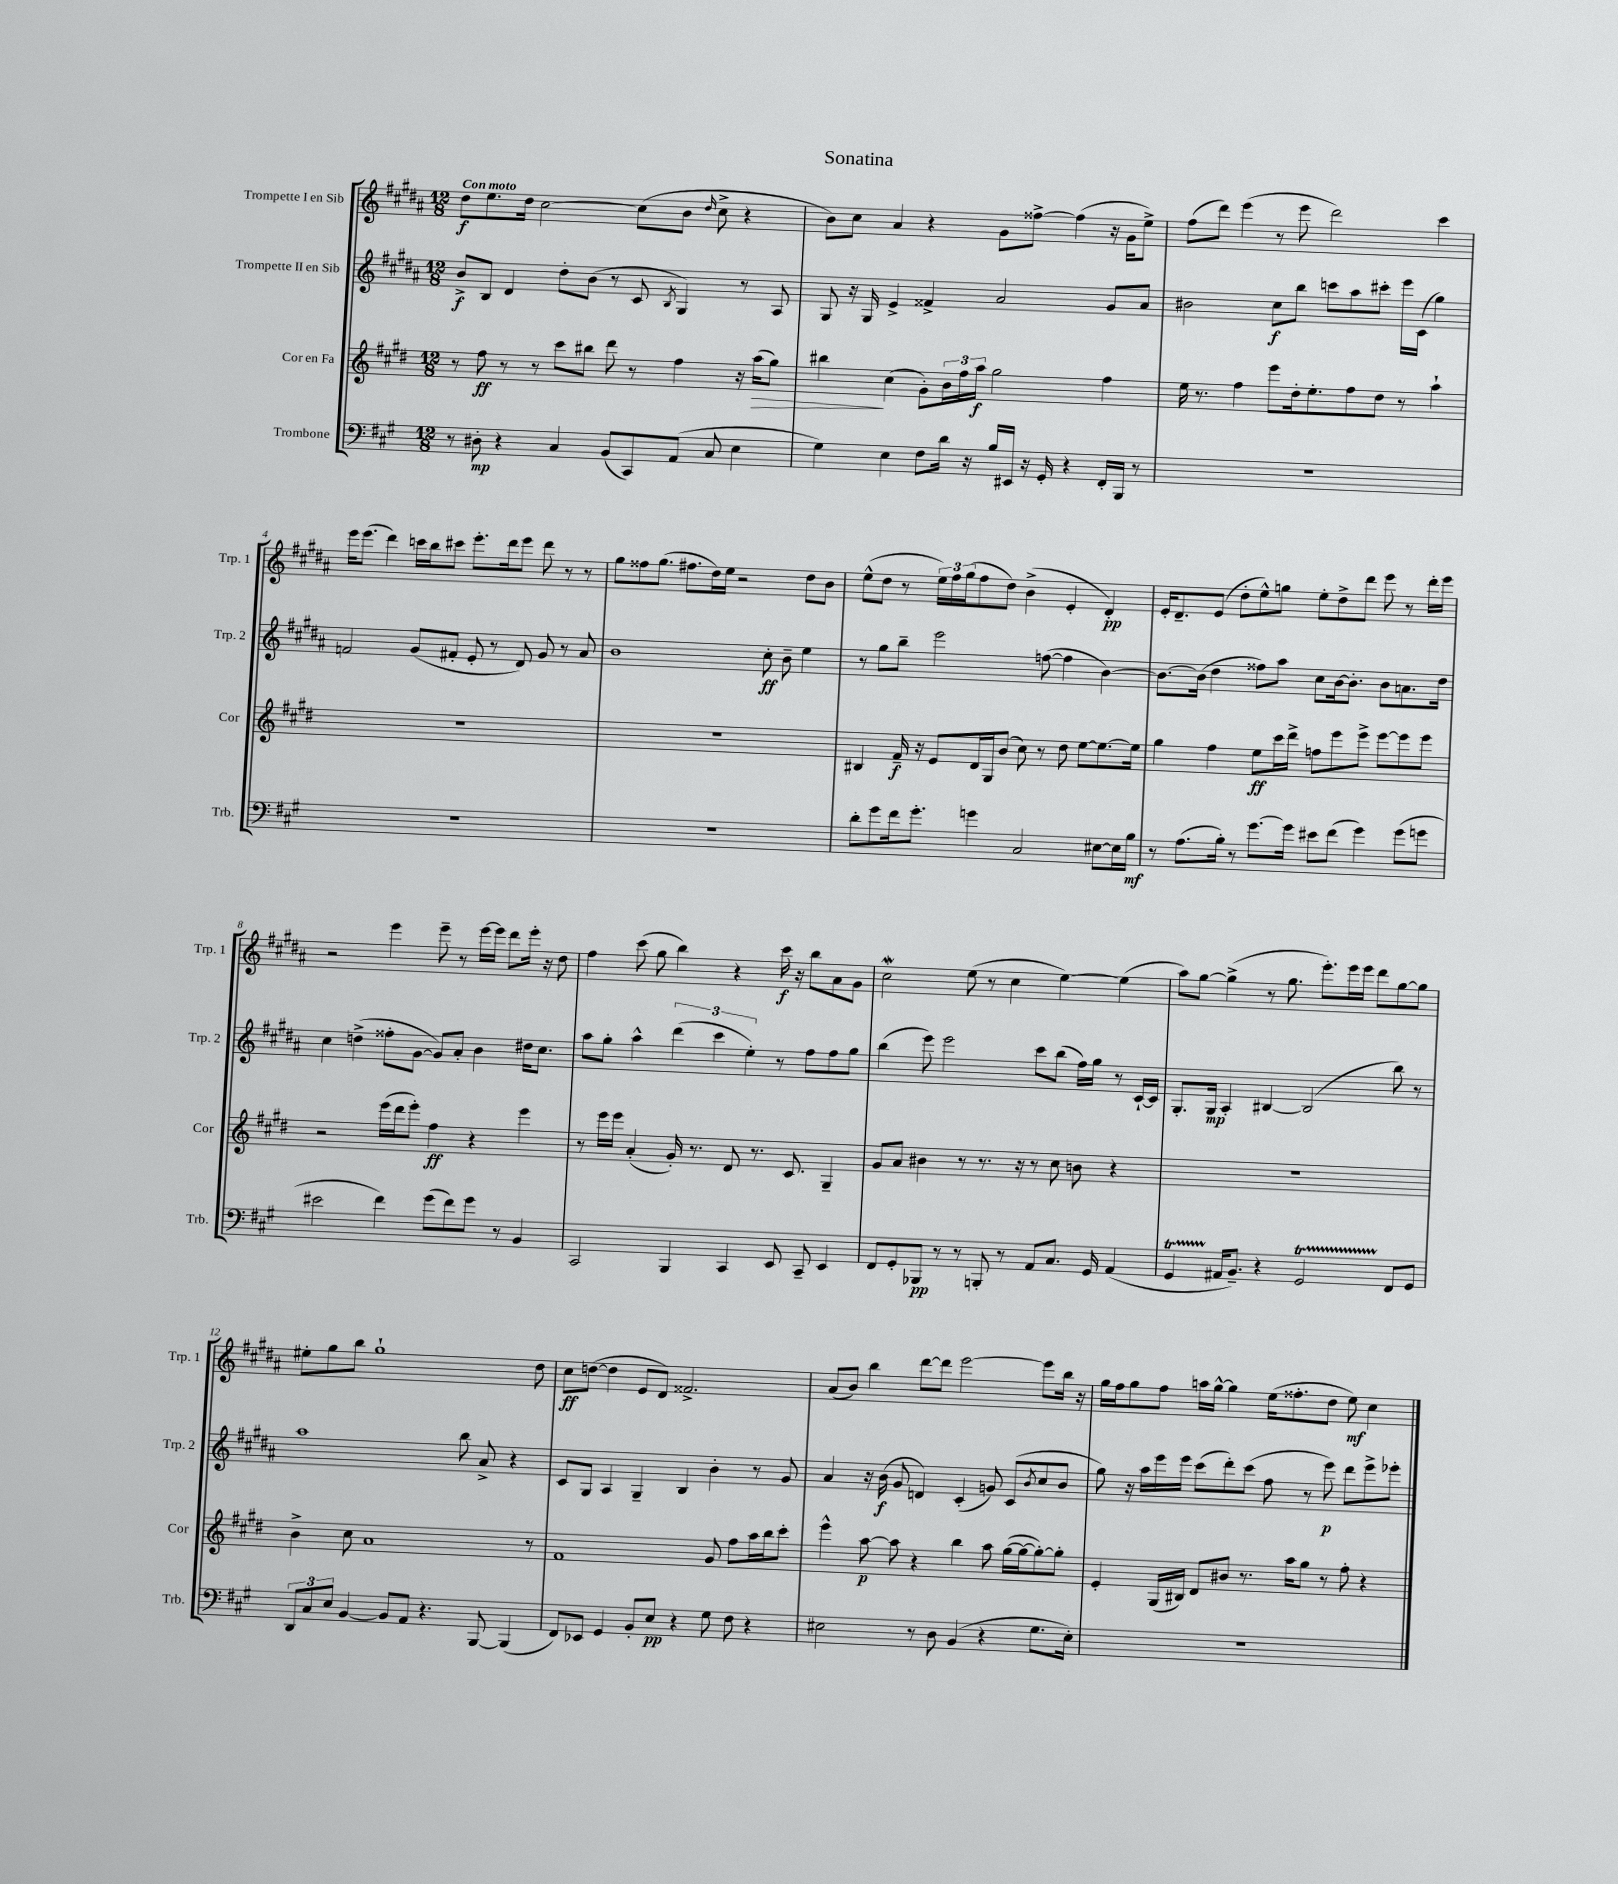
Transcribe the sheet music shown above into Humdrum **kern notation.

**kern	**kern	**kern	**kern
*staff4	*staff3	*staff2	*staff1
*clefF4	*clefG2	*clefG2	*clefG2
*k[f#c#g#]	*k[f#c#g#d#]	*k[f#c#g#d#a#]	*k[f#c#g#d#a#]
*M12/8	*M12/8	*M12/8	*M12/8
8r	8r	8b^	8dd#
8D#'	8ff#	8B	8.ee
4r	8r	4d#	.
.	.	.	16dd#
.	8r	.	[2cc#
4C#	8ccc#	8dd#'	.
.	8bb#	(8b	.
(8BB	8ddd#	8r	.
8CC#)	8r	8c#	(8cc#]
.	.	8qB	.
(8AA	4ff#	4G#)	8b
.	.	.	16qqdd#
8C#	.	.	8cc#^
4E	16r	8r	4r
.	(16aa	.	.
.	8gg#)	8A#	.
=	=	=	=
4G#)	4bb#	8G#	8b)
.	.	16r	8cc#
.	.	16G#	.
4E	(4cc#	4e^	4a#
8F#	8g#')	4f##^	4r
16d	24b	.	.
.	24ff#	.	.
16r	.	.	.
.	24aa	.	.
16B	2gg#	2a#	8g#
16EE#	.	.	.
16r	.	.	[8ff##^
16GG#'	.	.	.
4r	.	.	(4ff##]
16FF#'	4ff#	8g#	16r
16BBB	.	.	16g#
8r	.	8a#	8ee^)
=	=	=	=
1.r	16ee	2b#	(8ff#
.	8.r	.	.
.	.	.	8ddd#)
.	4ff#	.	(4eee
.	8eee	8cc#	8r
.	16dd#'	8bb	8eee
.	8.ee'	.	.
.	.	8ccc	2ddd#)
.	8ff#	8aa#	.
.	8dd#	8ccc#'	.
.	8r	16eee	.
.	.	(16c#	.
.	4aa`	4gg#)	4ccc#
=	=	=	=
1.r	1.r	2f	16eee
.	.	.	(8.eee
.	.	.	4ddd#)
.	.	(8g#	16ccc
.	.	.	16bb
.	.	8f#'	8ccc#
.	.	8e'	8.eee'
.	.	8r	.
.	.	.	16ddd#
.	.	8d#)	8eee
.	.	8g#	8ddd#
.	.	8r	8r
.	.	8a#	8r
=	=	=	=
1.r	1.r	1b	8gg#
.	.	.	8ff##
.	.	.	(8.gg#
.	.	.	8.ff#
.	.	.	16dd#)
.	.	.	16ee
.	.	.	2r
.	.	8cc#'	.
.	.	8b~	.
.	.	4ee	8dd#
.	.	.	8b
=	=	=	=
8d'	4B#	8r	(8ee^^
8g#	.	8gg#	8dd#
16f#	16f#~	8bb~	8r
8.g#'	16r	.	.
.	8e	2eee	24ee)
.	.	.	24ff#
.	.	.	(24gg#
4g	16d#	.	8ff#
.	16G#	.	.
.	(8b	.	8dd#)
2C#	8cc#)	.	(4b^
.	8r	([8ff	.
.	8dd#	4ff]	4e'
.	[8ee	.	.
[8E#	8.ee_	[4b)	4d#')
16E#]	.	.	.
16B	16ee]	.	.
=	=	=	=
8r	4gg#	8.b_	16e'
.	.	.	8.d#~
(8.A	.	.	.
.	.	(16b]	.
.	4ff#	4dd#	(8e
16B')	.	.	.
8r	.	.	8dd#'
[8.g#	8ee	8ff##)	8ee^^)
.	16ccc#	8aa#	8gg
16g#]	16ddd#^	.	.
8e#	8ff	8cc#	8ee'
(8f#	8eee	[16b	8dd#^
.	.	8.b']	.
4g#)	8eee^	.	8ddd#
.	[8eee	8b	8eee
(8g#	8eee]	8.a	8r
8g	8eee	.	16ddd#'
.	.	16dd#	16eee
=	=	=	=
2e#	2r	4cc#	2r
.	.	(4dd^	.
4f#)	(16eee	8ff##'	4eee
.	16ddd#	.	.
.	8eee')	[8g#	.
(8g#	4ff#	8g#])	8eee~
8f#)	.	8a#'	8r
8g#	4r	4b	[16eee
.	.	.	16eee]
8r	.	.	8ddd#
4BB	4eee	16dd#	16eee'
.	.	8.cc#	16r
.	.	.	8dd#
=	=	=	=
2CC#	8r	8aa#	4ff#
.	16eee	8gg#'	.
.	16eee	.	.
.	(4a'	4aa#^^	(8ccc#
.	.	.	8gg#
4BBB	16g#')	(6ddd#	4bb)
.	8.r	.	.
.	.	6ccc#	.
4CC#	8d#	.	4r
.	.	6ee')	.
.	8.r	.	.
8EE	.	8r	16ccc#
.	8.c#	.	16r
8CC#~	.	8ff#	8bb
4EE	4G#~	8ff#	8a#
.	.	8gg#	8g#
=	=	=	=
8FF#	8g#	(4bb	2cc#
8GG#'	8a	.	.
8BBB-	4b#	8eee)	.
8r	.	2eee	.
8r	8r	.	(8ee
8BBB'	8.r	.	8r
8r	.	.	4cc#
.	16r	.	.
8AA	8r	8ccc#	.
8.C#	8cc#	(8bb	[4ee)
.	8b	16ff#)	.
16GG#	.	16gg#	.
(4AA	4r	8r	(4ee]
.	.	[16c#`	.
.	.	16c#]	.
=	=	=	=
4GG#	1.r	8.G#'	8aa#)
.	.	.	[8gg#
.	.	16G#	.
16AA#	.	4A#'	(4gg#^]
8.BB~)	.	.	.
4r	.	[4B#	8r
.	.	.	8.gg#
2GG#	.	(2B#]	.
.	.	.	8.eee')
.	.	.	16eee
.	.	.	16eee
.	.	.	8ddd#
8FF#	.	8bb)	[8gg#
8GG#	.	8r	8gg#]
=	=	=	=
12DD	4b^	1aa#	8ee#'
12C#	.	.	.
.	.	.	8gg#
12E	.	.	.
[4BB	8cc#	.	8bb
.	1a	.	1gg#`
8BB]	.	.	.
8AA	.	.	.
4.r	.	.	.
.	.	8bb	.
[8BBB	.	8a#^	.
(4BBB]	.	4r	.
.	8r	.	8dd#
=	=	=	=
8FF#)	1f#	8c#	8cc#
8EE-	.	8G#	([8dd
4GG#	.	4A#	4dd]
8BB'	.	4G#~	8e
8E	.	.	8d#)
4r	.	4B	2.f##^
8G#	8g#	4b'	.
8F#	8ff#	.	.
4r	16aa	8r	.
.	16bb	.	.
.	8ccc#'	8g#	.
=	=	=	=
2E#	4eee^^	4a#	(8a#
.	.	.	8b)
.	[8aa	16r	4bb
.	.	(16b	.
.	8aa]	8g#	.
8r	4r	4d)	[8ddd#
8D	.	.	8ddd#]
(4BB	4bb	(4c#'	[2eee
4r	8aa	8g)	.
.	([16gg#	(8c#	.
.	16gg#_	.	.
.	.	8qb	.
8.G#	8gg#'_)	8cc#	8eee]
.	8gg#']	8b	16bb
16E#')	.	.	16r
=	=	=	=
1.r	4e'	8gg#)	16gg#
.	.	.	16ff#
.	.	16r	8gg#
.	.	16aa#	.
.	(16G#	16eee	8ff#
.	16B#)	16eee	.
.	8d#	(8ccc#	16aa
.	.	.	[16gg#^^
.	8b#	8ddd#')	4gg#]
.	8.r	(8ccc#	.
.	.	8ff#	(16ee
.	16aa	.	8.ff##'
.	8gg#	8r	.
.	8r	8eee)	8dd#
.	8ff#'	8ddd#	8ee)
.	4r	8eee^	4cc#
.	.	8eee-'	.
==	==	==	==
*-	*-	*-	*-
